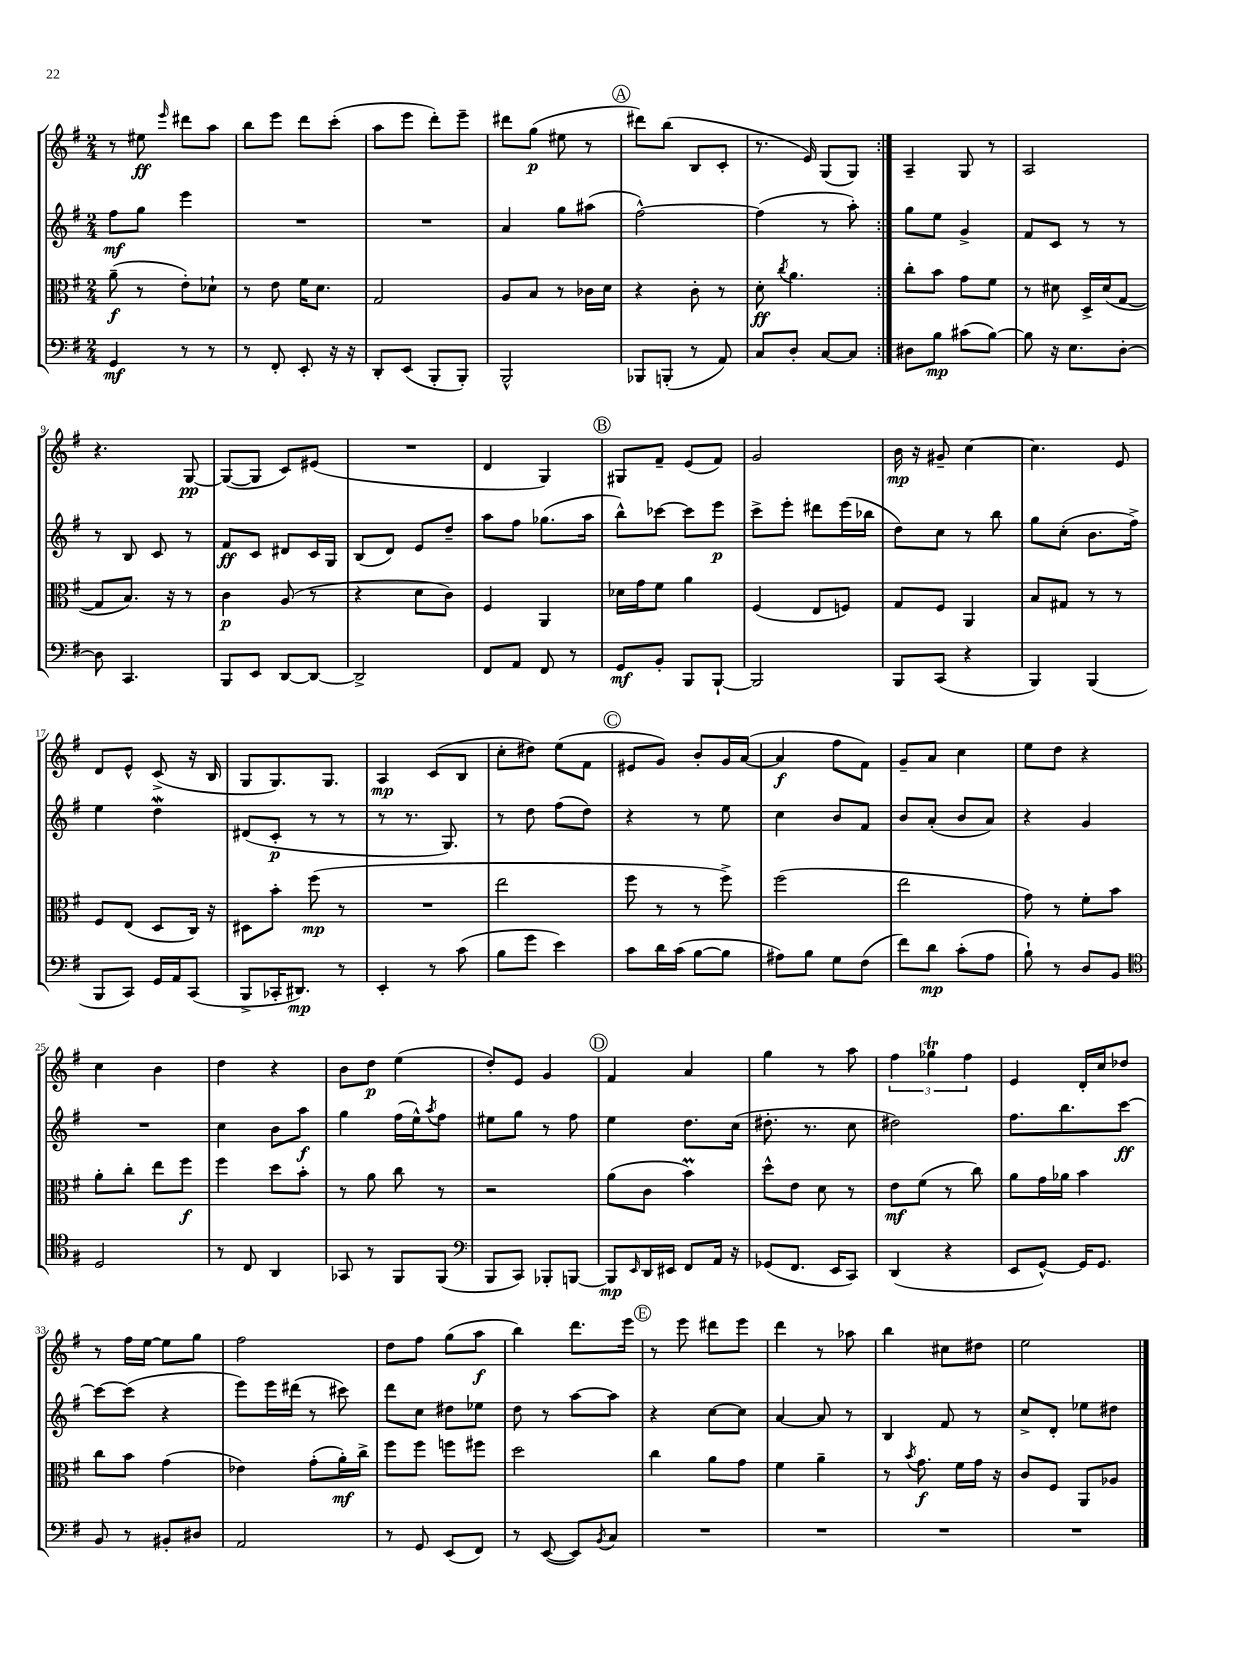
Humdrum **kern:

**kern	**kern	**kern	**kern
*staff4	*staff3	*staff2	*staff1
*clefF4	*clefC3	*clefG2	*clefG2
*k[f#]	*k[f#]	*k[f#]	*k[f#]
*M2/4	*M2/4	*M2/4	*M2/4
4GG/	(8a~\	8ff#\L	8r
.	8r	8gg\J	8ee#\
.	.	.	16qqeee/
8r	8e'\L)	4eee\	8ddd#\L
8r	8d-`\J	.	8aa\J
=	=	=	=
8r	8r	2r	8bb\L
8FF#'/	8e\	.	8eee\J
8EE'/	16f#\LK	.	8ddd\L
.	8.d\J	.	.
16r	.	.	(8ccc'\J
16r	.	.	.
=	=	=	=
8DD'/L	2G/	2r	8aa\L
(8EE/J	.	.	8eee\J
8BBB'/L	.	.	8ddd'\L)
8BBB'/J)	.	.	8eee~\J
=	=	=	=
2BBB^^/	8A/L	4a/	8ddd#\L
.	8B/J	.	(8gg\J
.	8r	8gg\L	8ee#\
.	16c-\LL	(8aa#\J	8r
.	16d\JJ	.	.
=	=	=	=
8BBB-/L	4r	[2ff#^^\)	8ddd#\L)
(8BBB'/J	.	.	(8bb\J
8r	8c'\	.	8B/L
8AA/)	8r	.	8c'/J
=	=	=	=
8C/L	8d'\	(4ff#\]	8.r
.	8qcc/	.	.
8D'/J	4.a\	.	.
.	.	.	16e/)
[8C/L	.	8r	(8G/L
8C/]J	.	8aa'\)	8G/J)
=:|!	=:|!	=:|!	=:|!
8D#\L	8cc'\L	8gg\L	4A~/
8B\J	8b\J	8ee\J	.
(8c#\L	8g\L	4g^/	8G/
[8B\J)	8f#\J	.	8r
=	=	=	=
8B\]	8r	8f#/L	2A/
16r	8d#\	8c/J	.
8.E\L	.	.	.
.	16D^/LL	8r	.
.	(16d#/J	.	.
[8D'\J	[8G/J	8r	.
=	=	=	=
8D\]	8G/]L	8r	4.r
4.CC/	8.B/J)	8B/	.
.	.	8c/	.
.	16r	.	.
.	8r	8r	[8G/
=	=	=	=
8BBB/L	4c\	8f#/L	(8G/_L
8EE/J	.	8c/J	8G/]J
[8DD/L	(8A/	8d#/L	8c/L)
8DD/_J	8r	16c/L	(8e#/J
.	.	16G/JJ	.
=	=	=	=
2DD^/]	4r	(8B/L	2r
.	.	8d/J)	.
.	8d\L	8e/L	.
.	8c\J)	8dd~/J	.
=	=	=	=
8FF#/L	4F#/	8aa\L	4d/
8AA/J	.	8ff#\J	.
8FF#/	4AA/	(8.gg-\L	4G/)
8r	.	.	.
.	.	16aa\Jk	.
=	=	=	=
8GG/L	16d-\LL	8bb^^\L)	8G#/L
.	16g\J	.	.
8BB'/J	8f#\J	[8ccc-\J	8f#~/J
8BBB/L	4a\	8ccc-\]L	(8e/L
[8BBB`/J	.	8eee\J	8f#/J)
=	=	=	=
2BBB/]	(4F#/	8ccc^\L	2g/
.	.	8eee'\J	.
.	8E/L	8ddd#\L	.
.	8F/J)	(16eee\L	.
.	.	16bb-\JJ	.
=	=	=	=
8BBB/L	8G/L	8dd\L)	16b\
.	.	.	16r
(8CC/J	8F#/J	8cc\J	8g#~/
4r	4AA/	8r	[4cc\
.	.	8bb\	.
=	=	=	=
4BBB/)	8B/L	8gg\L	4.cc\]
.	8G#/J	(8cc'\J	.
(4BBB/	8r	8.b\L	.
.	8r	.	8e/
.	.	16ff#^\Jk)	.
=	=	=	=
8BBB/L	8F#/L	4ee\	8d/L
8CC/J)	(8E/J	.	8e^^/J
16GG/LL	8D/L	4dd\	(8c^/
16AA/J	.	.	.
(8CC/J	16C/Jk)	.	16r
.	16r	.	16B/
=	=	=	=
8BBB^/L	8D#\L	(8d#/L	8G/L
16CC-'/K	8b'\J	8c'/J	8.G/)
8.DD#/J)	.	.	.
.	(8ff#\	8r	.
.	.	.	8.G/J
8r	8r	8r	.
=	=	=	=
4EE'/	2r	8r	4A/
.	.	8.r	.
8r	.	.	(8c/L
.	.	8.G/)	.
(8c\	.	.	8B/J
=	=	=	=
8B\L	2ee\	8r	8cc'\L
8g\J	.	8dd\	8dd#\J)
4e\)	.	(8ff#\L	(8ee\L
.	.	8dd\J)	8f#\J
=	=	=	=
8c\L	8ff#\	4r	8e#/L
16d\L	8r	.	8g/J)
(16c\JJ	.	.	.
[8B\L	8r	8r	8b'/L
8B\]J	8ff#^\)	8ee\	16g/L
.	.	.	([16a/JJ
=	=	=	=
8A#\L)	(2ff#\	4cc\	4a/]
8B\J	.	.	.
8G\L	.	8b/L	8ff#\L
(8F#\J	.	8f#/J	8f#\J)
=	=	=	=
8f#\L)	2ee\	8b/L	8g~/L
8d\J	.	(8a'/J	8a/J
(8c'\L	.	8b/L	4cc\
8A\J	.	8a/J)	.
=	=	=	=
8B`\)	8g\)	4r	8ee\L
8r	8r	.	8dd\J
8D/L	8f#'\L	4g/	4r
8BB/J	8b\J	.	.
=	=	=	=
*clefC4	*	*	*
2D/	8a'\L	2r	4cc\
.	8cc'\J	.	.
.	8ee\L	.	4b\
.	8ff#\J	.	.
=	=	=	=
8r	4ff#\	4cc\	4dd\
8C/	.	.	.
4AA/	8dd\L	8b\L	4r
.	8b'\J	8aa\J	.
=	=	=	=
8GG-/	8r	4gg\	8b\L
8r	8a\	.	8dd\J
8FF#/L	8cc\	(16ff#\LL	(4ee\
.	.	16ee^^\J)	.
.	.	8qaa/	.
(8FF#/J	8r	8ff#\J	.
=	=	=	=
*clefF4	*	*	*
8BBB/L	2r	8ee#\L	8dd'/L)
8CC/J)	.	8gg\J	8e/J
8BBB-'/L	.	8r	4g/
[8BBB/J	.	8ff#\	.
=	=	=	=
8BBB/]L	(8a\L	4ee\	4f#/
16qqEE/	.	.	.
16DD/L	8c\J	.	.
16EE#/JJ	.	.	.
8FF#/L	4b\)	8.dd\L	4a/
16AA/Jk	.	.	.
16r	.	(16cc\Jk	.
=	=	=	=
(8GG-/L	8dd^^\L	8.dd#'\	4gg\
8.FF#/J	8e\J	.	.
.	.	8.r	.
.	8d\	.	8r
16EE/LK	.	.	.
8CC/J)	8r	8cc\	8aa\
=	=	=	=
(4DD/	8e\L	2dd#\)	6ff#\
.	(8f#\J	.	.
.	.	.	6gg-\
4r	8r	.	.
.	.	.	6ff#\
.	8cc\)	.	.
=	=	=	=
8EE/L	8a\L	8.ff#\L	4e/
[8GG^^/J)	16g\L	.	.
.	16a-\JJ	8.bb\	.
16GG/]LK	4b\	.	16d'/LL
8.GG/J	.	.	16cc/J
.	.	[8ccc\J	8dd-/J
=	=	=	=
8BB/	8cc\L	8ccc\_L	8r
8r	8b\J	(8ccc\]J	16ff#\LL
.	.	.	[16ee\JJ
8BB#'/L	(4g\	4r	8ee\]L
8D#/J	.	.	8gg\J
=	=	=	=
2AA/	4e-\)	8eee\L)	2ff#\
.	.	16eee\L	.
.	.	(16ddd#\JJ	.
.	(8g'\L	8r	.
.	16a'\L)	8ccc#\)	.
.	16cc^\JJ	.	.
=	=	=	=
8r	8ff#\L	8ddd\L	8dd\L
8GG/	8ff#\J	8cc\J	8ff#\J
(8EE/L	8ff\L	8dd#\L	(8gg\L
8FF#/J)	8ff#\J	8ee-\J	8aa\J
=	=	=	=
8r	2dd\	8dd\	4bb\)
([8EE/	.	8r	.
8EE/]L)	.	[8aa\L	8.ddd\L
8qBB/	.	.	.
8C/J	.	8aa\]J	.
.	.	.	16eee\Jk
=	=	=	=
2r	4cc\	4r	8r
.	.	.	8eee\
.	8a\L	[8cc\L	8ddd#\L
.	8g\J	8cc\]J	8eee\J
=	=	=	=
2r	4f#\	[4a/	4ddd\
.	4a~\	8a/]	8r
.	.	8r	8aa-\
=	=	=	=
2r	8r	4B/	4bb\
.	8qb/	.	.
.	8.g\	.	.
.	.	8f#/	8cc#\L
.	16f#\LL	.	.
.	16g\JJ	8r	8dd#\J
.	16r	.	.
=	=	=	=
2r	8c/L	8cc^/L	2ee\
.	8F#/J	8d'/J	.
.	8AA/L	8ee-\L	.
.	8A-/J	8dd#\J	.
==	==	==	==
*-	*-	*-	*-
